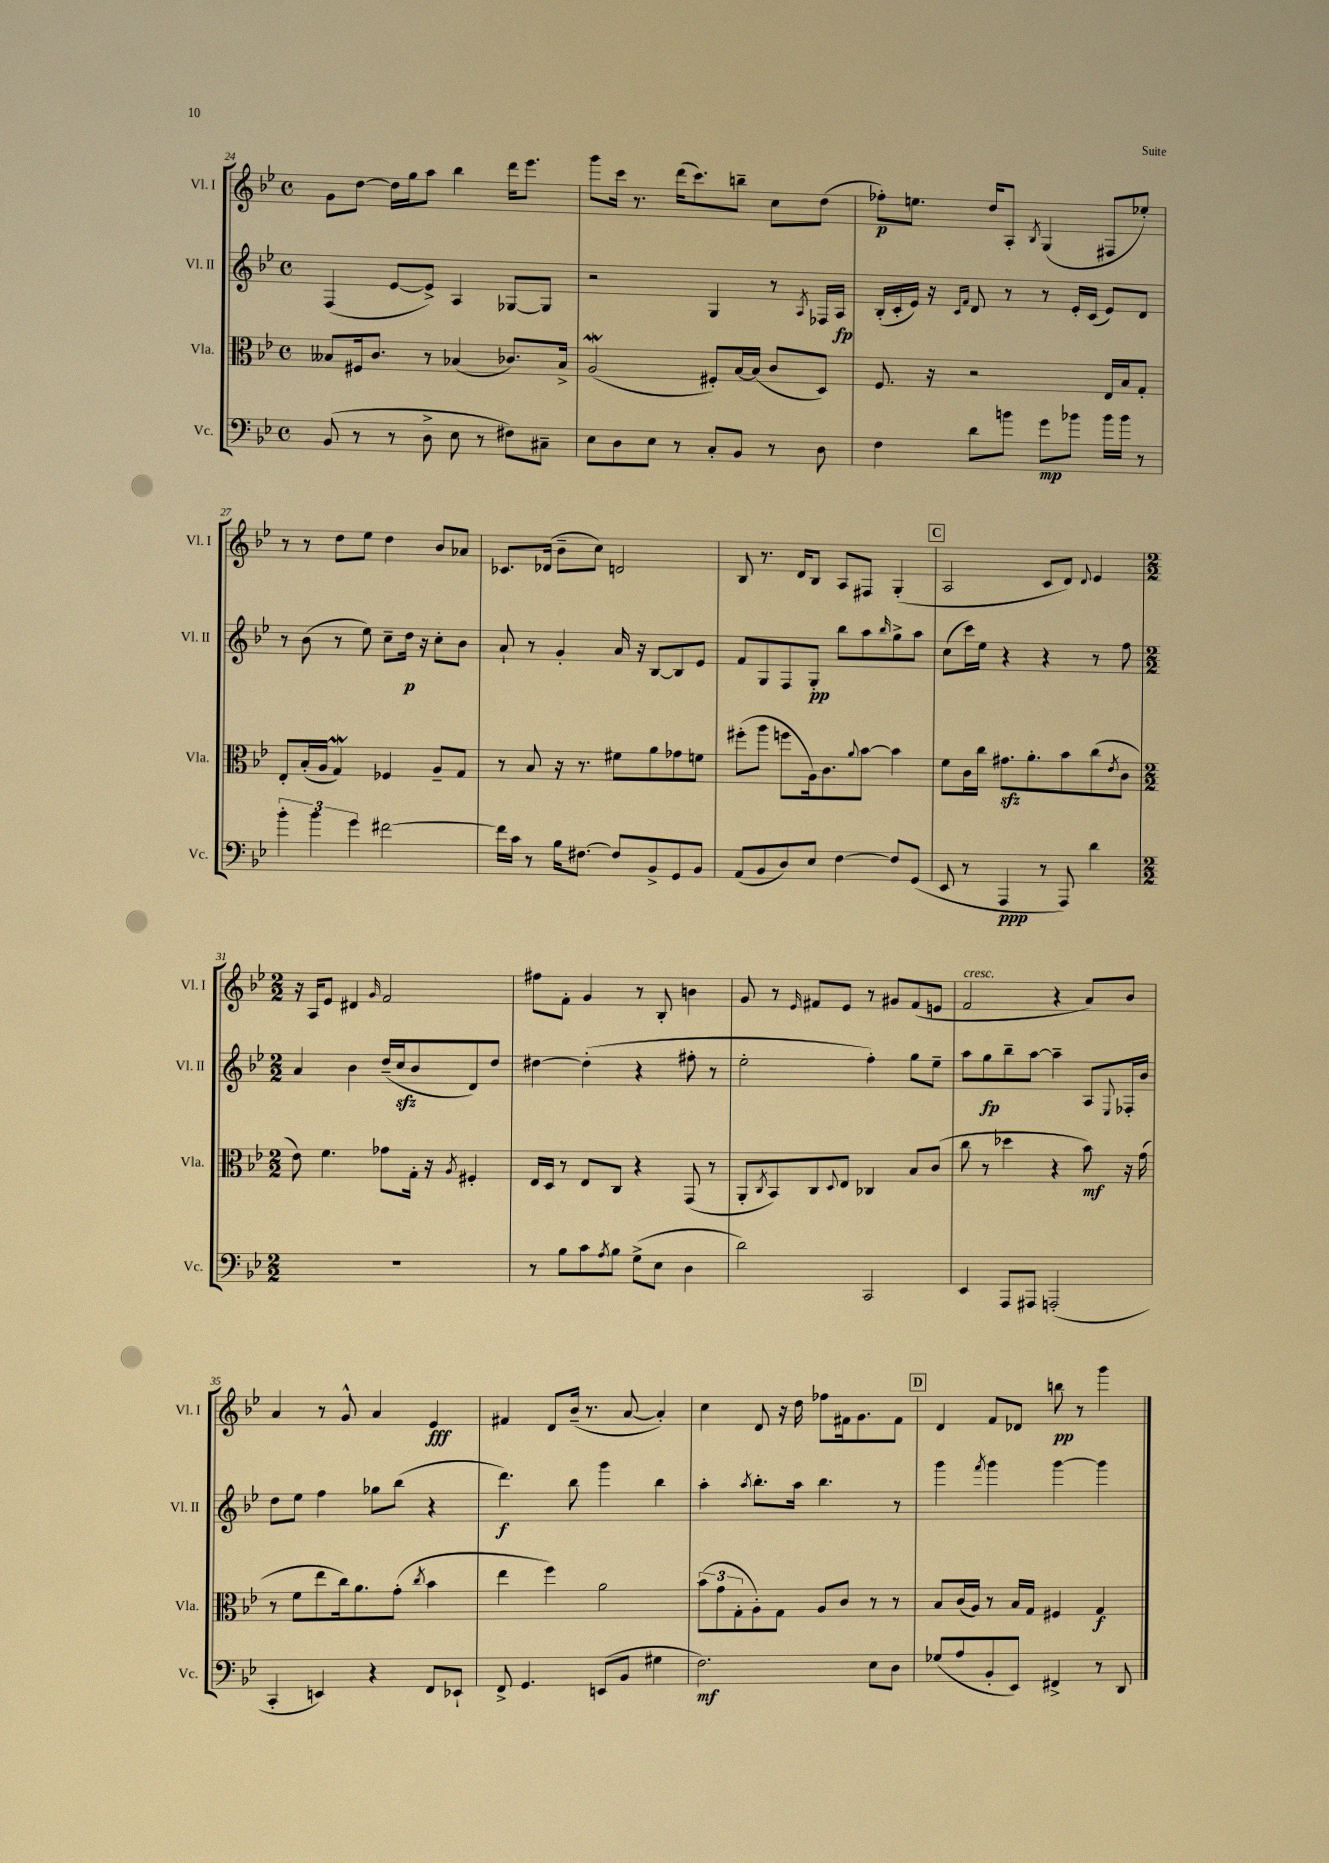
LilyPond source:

<<
\new StaffGroup <<
\new Staff = "s0" \with { instrumentName = "Vl. I" shortInstrumentName = "Vl. I" } {
    \clef treble \key bes \major \defaultTimeSignature \time 4/4
    g'8 d''8~ d''16 g''16 a''8 bes''4 d'''16 ees'''8. |
    g'''8 c'''16 r8. d'''16( c'''8.) b''8-- c''8 d''8( |
    fes''8-.\p) e''8. d''16 a8-. \acciaccatura { bes8 } g4( fis8 ees''8-.) |
    r8 r8 d''8 ees''8 d''4 bes'8 aes'8 |
    ces'8. des'16( bes'8-- c''8) d'2 |
    bes8 r8. d'16 bes8 a8 fis8 g4-.( |
    \mark \markup { \box "C" } a2 c'8 d'8) \appoggiatura { d'8 } ees'4 |
    \numericTimeSignature \time 2/2 r16 a16 ees'8 dis'4 \grace { g'16 } f'2 |
    fis''8 f'8-. g'4 r8 bes8-. b'4 |
    g'8 r8 \grace { ees'16 } fis'8 ees'8 r8 gis'8 fis'8( e'8 |
    f'2^\markup { \italic "cresc." } r4 a'8) bes'8 |
    a'4 r8 g'8-^ a'4 ees'4\fff |
    fis'4 d'8 bes'16--( r8. a'8~ a'4-.) |
    c''4 d'8 r16 d''16 fes''8 fis'16 g'8. fis'8 |
    \mark \markup { \box "D" } d'4 f'8 des'8 b''8\pp r8 g'''4 \bar "|." |
}
\new Staff = "s1" \with { instrumentName = "Vl. II" shortInstrumentName = "Vl. II" } {
    \clef treble \key bes \major \defaultTimeSignature \time 4/4
    f4( ees'8~ ees'8->) a4 ges8~ ges8 |
    r2 g4 r8 \acciaccatura { a8 } fes16 a16\fp |
    bes16-.( c'16-. ees'16) r16 \grace { c'16 f'16 } d'8 r8 r8 ees'16-. c'16( ees'8) d'8 |
    r8 bes'8( r8 ees''8) c''8-- d''16\p r16 c''8-. bes'8 |
    a'8-! r8 g'4-. a'16 r16 bes8~ bes8 ees'8 |
    f'8 g8 f8 g8-.\pp bes''8 a''8 \grace { bes''16 } g''8-> a''8 |
    \mark \markup { \box "C" } c''8( c'''16) ees''16 r4 r4 r8 f''8 |
    \numericTimeSignature \time 2/2 a'4 bes'4 d''16--( c''16\sfz bes'8 d'8) d''8 |
    dis''4~ dis''4-.( r4 fis''8-. r8 |
    ees''2-. f''4-.) g''8 ees''8-- |
    a''8 g''8\fp bes''8-- a''8~ a''4-- a8 \appoggiatura { ees8 } fes16-. bes'16 |
    d''8 ees''8 f''4 ges''8 bes''8( r4 |
    d'''4.\f) bes''8 g'''4 bes''4 |
    a''4-. \acciaccatura { a''8 } bes''8.-. a''16 bes''4. r8 |
    \mark \markup { \box "D" } g'''4 \acciaccatura { f'''8 } g'''4 g'''4~ g'''4 \bar "|." |
}
\new Staff = "s2" \with { instrumentName = "Vla." shortInstrumentName = "Vla." } {
    \clef alto \key bes \major \defaultTimeSignature \time 4/4
    beses8 fis16 c'8. r8 bes4( ces'8.) bes16-> |
    a2\mordent( fis8-.) bes16~ bes16( c'8 d8) |
    f8. r16 r2 ees16 bes16 g8-. |
    ees8-. bes16-.( a16 g4\mordent) fes4 a8-- g8 |
    r8 bes8 r16 r8. fis'8 a'8 ges'8 f'8 |
    fis''8-.( a''8 f''8 a16) c'8. \appoggiatura { a'8 } bes'8~ bes'4 |
    \mark \markup { \box "C" } f'8 c'16 c''16 gis'8.\sfz a'8.-. bes'8 c''8( \acciaccatura { ees'8 } c'8 |
    \numericTimeSignature \time 2/2 ees'8) f'4. ges'8 g16-. r16 \acciaccatura { a8 } fis4-. |
    ees16 d16 r8 ees8 c8 r4 g,8( r8 |
    a,8-. \acciaccatura { c8 } bes,8) c8 \appoggiatura { d8 } ees8 ces4 bes8 c'8( |
    c''8 r8 des''4 r4 bes'8\mf) r16 g'16( |
    r8 f'8 ees''8 c''16) a'8. g'8-.( \acciaccatura { c''8 } bes'4 |
    ees''4 f''4) a'2 |
    \tuplet 3/2 { bes'8( g'8 g8-. } a8-.) g8 a8 c'8 r8 r8 |
    \mark \markup { \box "D" } bes8 c'16( a16) r8 bes16 g16 fis4 g4\f \bar "|." |
}
\new Staff = "s3" \with { instrumentName = "Vc." shortInstrumentName = "Vc." } {
    \clef bass \key bes \major \defaultTimeSignature \time 4/4
    bes,8( r8 r8 d8-> ees8 r8 fis8) cis8-- |
    ees8 d8 ees8 r8 c8-. bes,8 r8 d8 |
    f4 d'8 b'8 g'8\mp bes'8 bes'16 bes'16 r8 |
    \tuplet 3/2 { bes'4-. bes'4 g'4 } fis'2~ |
    fis'16 c'16 r8 bes16 fis8.~ fis8 bes,8-> g,8 bes,8 |
    a,8( bes,8 d8) ees8 f4~ f8 g,8( |
    \mark \markup { \box "C" } ees,8 r8 a,,4\ppp r8 a,,8) d'4 |
    \numericTimeSignature \time 2/2 R1 |
    r8 bes8 c'8 \acciaccatura { a8 } bes8 g8->( ees8 d4 |
    d'2) c,2 |
    ees,4 a,,8 ais,,8 a,,2-.( |
    c,4-. e,4) r4 f,8 ees,8-! |
    f,8-> g,4. e,8( bes,8 gis4 |
    f2.\mf) ees8 d8 |
    \mark \markup { \box "D" } ges8( a8 bes,8-. ees,8) fis,4-> r8 d,8 \bar "|." |
}
>>
>>
\layout { \context { \Score currentBarNumber = #24 } }
